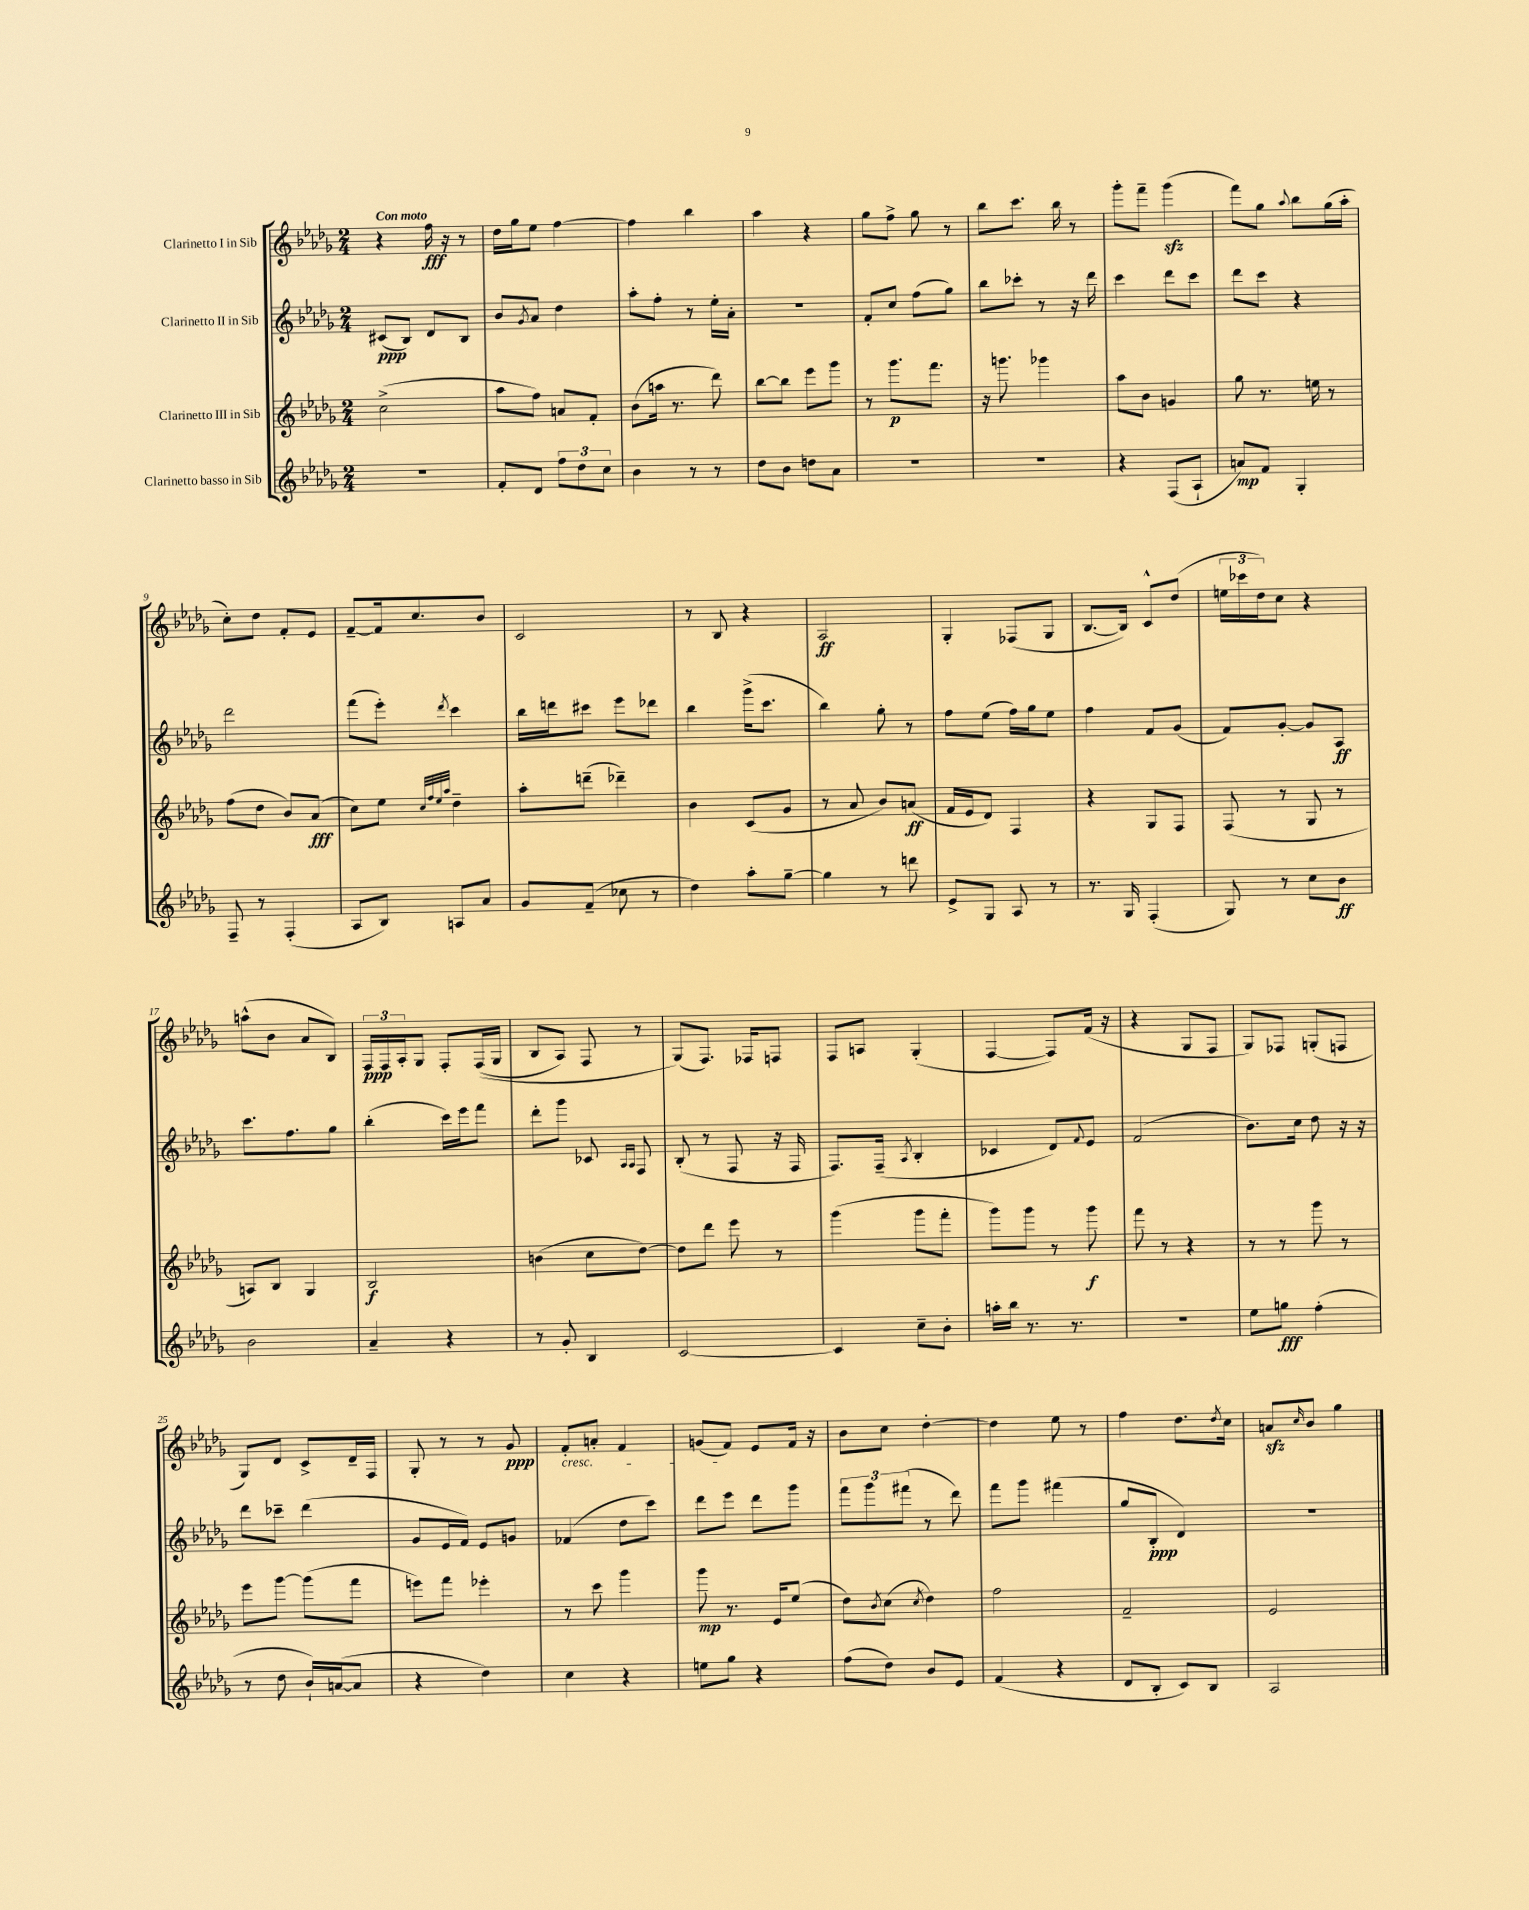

**kern	**kern	**kern	**kern
*staff4	*staff3	*staff2	*staff1
*clefG2	*clefG2	*clefG2	*clefG2
*k[b-e-a-d-g-]	*k[b-e-a-d-g-]	*k[b-e-a-d-g-]	*k[b-e-a-d-g-]
*M2/4	*M2/4	*M2/4	*M2/4
2r	(2cc^\	(8c#/L	4r
.	.	8B-/J)	.
.	.	8d-/L	16ff\
.	.	.	16r
.	.	8B-/J	8r
=	=	=	=
8f'/L	8aa-\L	8b-/L	16dd-\LL
.	.	.	16gg-\J
.	.	8qg-/	.
8d-/J	8ff\J)	8a-/J	8ee-\J
12ff\L	8a/L	4dd-\	[4ff\
12dd-\	.	.	.
.	8f'/J	.	.
12cc\J	.	.	.
=	=	=	=
4b-\	(8b-\L	8aa-'\L	4ff\]
.	16aa\Jk	8ff'\J	.
.	8.r	.	.
8r	.	8r	4bb-\
8r	8ddd-\)	16ee-'\LL	.
.	.	16a-'\JJ	.
=	=	=	=
8dd-\L	[8bb-\L	2r	4aa-\
8b-\J	8bb-\]J	.	.
8dd\L	8eee-\L	.	4r
8a-\J	8ggg-\J	.	.
=	=	=	=
2r	8r	8f'/L	8gg-\L
.	8.ggg-\L	8cc/J	8ff^\J
.	.	(8ff\L	8gg-\
.	8.fff\J	.	.
.	.	8gg-\J)	8r
=	=	=	=
2r	16r	8bb-\L	8bb-\L
.	8.ggg\	.	.
.	.	8ccc-'\J	8.ccc\J
.	4ggg-\	8r	.
.	.	.	16bb-\
.	.	16r	8r
.	.	16ddd-\	.
=	=	=	=
4r	8aa-\L	4ccc\	8ggg-'\L
.	8b-\J	.	8fff~\J
(8F/L	4g/	8ddd-\L	(4ggg-\
8A-`/J	.	8ccc\J	.
=	=	=	=
8a/L)	8gg-\	8ddd-\L	8fff\L)
8f/J	8.r	8ccc\J	8gg-\J
.	.	.	8qqaa-/
4G-'/	.	4r	8bb-\L
.	16ee\	.	.
.	8r	.	(16gg-\L
.	.	.	16aa-'\JJ
=	=	=	=
8F~/	(8ff\L	2ddd-\	8cc'\L)
8r	8dd-\J	.	8dd-\J
(4F'/	8b-/L)	.	8f'/L
.	(8a-/J	.	8e-/J
=	=	=	=
8A-/L	8cc\L)	(8fff\L	[8f~/L
8B-/J)	8ee-\J	8eee-'\J)	16f/]k
.	.	.	8.cc/
.	32qqcc/LLL	.	.
.	32qqff/	.	.
.	32qqee-/	.	.
.	32qqaa-/JJJ	8qddd-/	.
8A/L	4dd-~\	4ccc\	.
8a-/J	.	.	8b-/J
=	=	=	=
8g-/L	8aa-'\L	16bb-\LL	2c/
.	.	16ddd\J	.
(8f~/J	(8ddd~\J	8ccc#\J	.
8cc-\	4ddd-~\)	8eee-\L	.
8r	.	8ddd-\J	.
=	=	=	=
4dd-\)	4b-\	4bb-\	8r
.	.	.	8B-/
8aa-'\L	(8c/L	(16ggg-^\LK	4r
.	.	8.ccc\J	.
[8gg-~\J	8g-/J	.	.
=	=	=	=
4gg-\]	8r	4bb-\)	2A-/
.	8a-/	.	.
8r	8b-/L)	8gg-'\	.
8ddd\	(8a/J	8r	.
=	=	=	=
8e-^/L	16f/LL	8ff\L	4G-'/
.	16e-/J	.	.
8G-/J	8d-/J)	(8ee-\J	.
8A-/	4F/	16ff\LL)	(8F-/L
.	.	16gg-\J	.
8r	.	8ee-\J	8G-/J
=	=	=	=
8.r	4r	4ff\	[8.B-/L
16G-/	.	.	16B-/]Jk)
(4F'/	8G-/L	8f/L	8c^^/L
.	8F/J	(8g-/J	(8dd-/J
=	=	=	=
8G-/)	(8F/	8f/L)	24ee\LL
.	.	.	24ccc-\
.	.	.	24dd-\J)
8r	8r	[8g-'/J	8cc\J
8cc\L	8G-/	8g-/]L	4r
8b-\J	8r	8A-/J	.
=	=	=	=
2b-\	8A/L)	8.ccc\L	(8aa^^\L
.	8B-/J	.	8b-\J
.	.	8.ff\	.
.	4G-/	.	8a-/L
.	.	8gg-\J	8B-/J)
=	=	=	=
4a-~/	2B-/	(4bb-'\	24F/LL
.	.	.	24F/
.	.	.	24A-'/J
.	.	.	8G-/J
4r	.	16ccc\LL)	8F'/L
.	.	16eee-\J	.
.	.	8fff\J	&((16F/L
.	.	.	16G-/JJ
=	=	=	=
8r	(4b\	8ddd-'\L	8B-/L
8g-'/	.	8ggg-\J	8A-/J)
4B-/	8cc\L	8c-/	8F/
.	.	16qqA-/LL	.
.	.	16qqA-/JJ	.
.	[8dd-\J)	8F/	8r
=	=	=	=
[2c/	8dd-\]L	(8B-'/	(8G-/L&)
.	8ddd-\J	8r	8.F/J)
.	8eee-\	8F/	.
.	.	.	16F-/LK
.	8r	16r	8F/J
.	.	16F/	.
=	=	=	=
4c/]	(4ggg-\	8.F/L)	8F/L
.	.	.	8A/J
.	.	(16F~/Jk	.
.	.	8qA-/	.
8cc~\L	8ggg-\L	4B-'/	(4G-'/
8b-'\J	8fff'\J	.	.
=	=	=	=
16aa'\LL	8ggg-\L)	4c-/	[4F/
16bb-\JJ	.	.	.
8.r	8ggg-\J	.	.
.	8r	8d-/L)	8F/]L)
8.r	.	.	.
.	.	8qqf/	.
.	8ggg-\	8e-/J	(16f/Jk
.	.	.	16r
=	=	=	=
2r	8fff\	(2f/	4r
.	8r	.	.
.	4r	.	8G-/L
.	.	.	8F/J
=	=	=	=
8ee-\L	8r	8.b-\L)	8G-/L)
8gg\J	8r	.	8F-/J
.	.	16cc\Jk	.
(4ff'\	8ggg-\	8dd-\	(8G'/L
.	8r	16r	8F/J
.	.	16r	.
=	=	=	=
8r	8eee-\L	8ddd-\L	8G-/L)
8dd-\	[8ggg-\J	8ccc-~\J	8d-/J
16b-`/LL)	(8ggg-\]L	(4ddd-\	8c^/L
([16a/J	.	.	.
8a/]J	8fff\J	.	16d-~/L
.	.	.	16F/JJ
=	=	=	=
4r	8eee\L)	8g-/L	8G-'/
.	8fff\J	16e-/L	8r
.	.	16f/JJ)	.
4dd-\)	4eee-'\	8e-/L	8r
.	.	8g/J	8g-/
=	=	=	=
4cc\	8r	(4f-/	8f'/L
.	8ccc\	.	8a'/J
4r	4ggg-\	8dd-\L	4f/
.	.	8ccc\J)	.
=	=	=	=
8ee\L	8ggg-\	8ddd-\L	(8g/L
8gg-\J	8.r	8eee-\J	8f/J)
4r	.	8ddd-\L	8e-/L
.	16e-/LK	.	.
.	(8ee-/J	8ggg-\J	16f/Jk
.	.	.	16r
=	=	=	=
(8ff\L	8dd-\L)	12fff\L	8b-\L
.	.	12ggg-\	.
.	8qb-/	.	.
8dd-\J)	(8cc\J	.	8cc\J
.	.	(12fff#\J	.
.	8qcc/	.	.
8b-/L	4dd-\)	8r	[4dd-'\
8e-/J	.	8ddd-\)	.
=	=	=	=
(4f/	2ff\	8fff\L	4dd-\]
.	.	8ggg-\J	.
4r	.	(4fff#\	8ee-\
.	.	.	8r
=	=	=	=
8d-/L	2f~/	8gg-/L	4ff\
8B-'/J	.	8B-'/J	.
8c/L)	.	4d-/)	8.dd-\L
8B-/J	.	.	.
.	.	.	8qdd-/
.	.	.	16cc\Jk
=	=	=	=
2A-/	2e-/	2r	8a/L
.	.	.	16qqcc/
.	.	.	8b-/J
.	.	.	4gg-\
==	==	==	==
*-	*-	*-	*-
